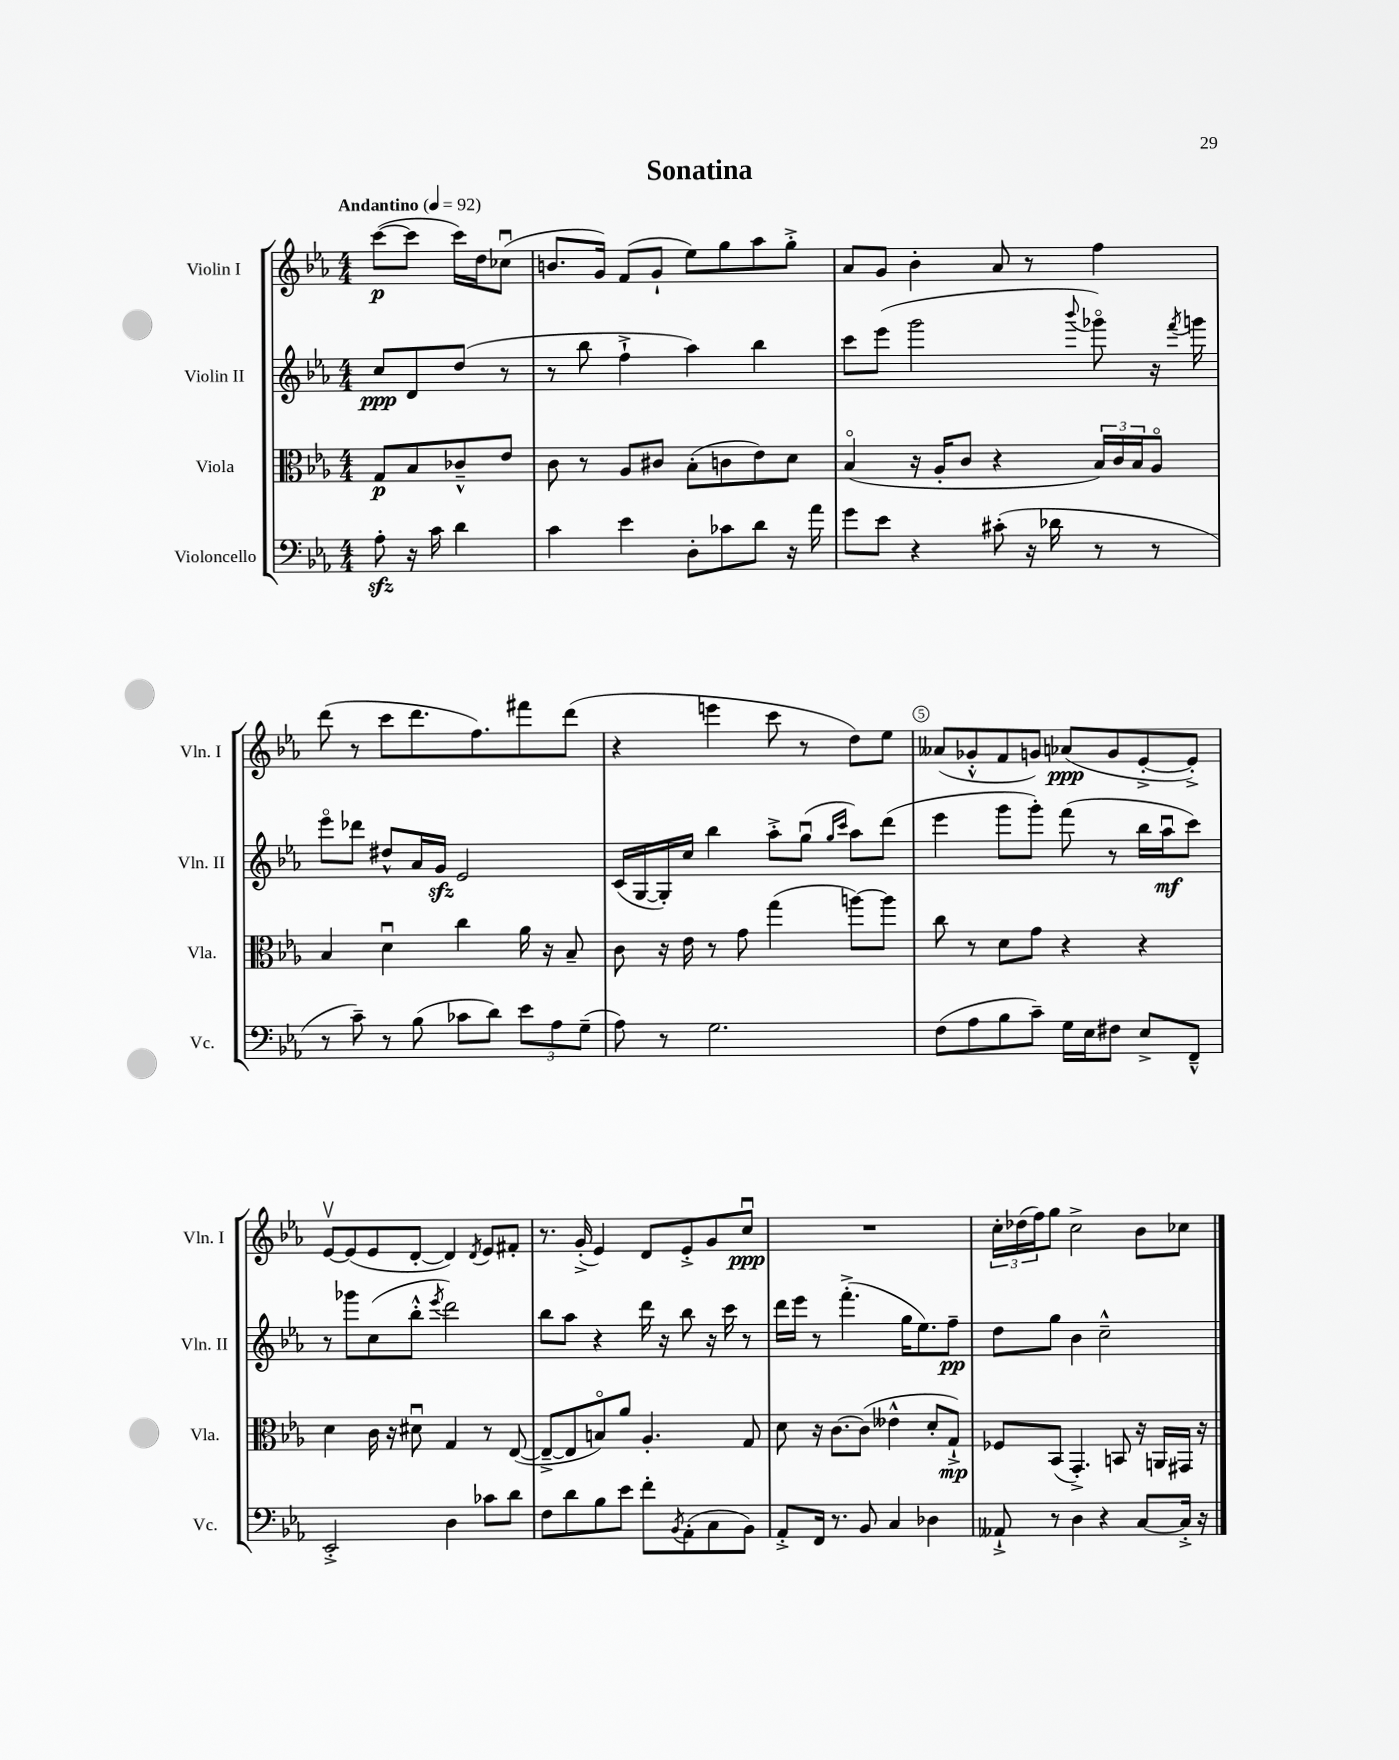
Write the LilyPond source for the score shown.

\header { title = "Sonatina" }
<<
\new StaffGroup <<
\new Staff = "s0" \with { instrumentName = "Violin I" shortInstrumentName = "Vln. I" } {
    \clef treble \key ees \major \numericTimeSignature \time 4/4 \partial 2 \tempo "Andantino" 4 = 92
    c'''8~\p( c'''8 c'''16) d''16 ces''8\downbow( |
    b'8. g'16) f'8( g'8-! ees''8) g''8 aes''8 g''8-.-> |
    aes'8 g'8 bes'4-. aes'8 r8 f''4 |
    d'''8( r8 c'''8 d'''8. f''8.) fis'''8 d'''8( |
    r4 e'''4 c'''8 r8 d''8) ees''8 |
    aeses'8( ges'8-.-^ f'8 g'8) aes'8\ppp( g'8 ees'8~-.-> ees'8-.->) |
    ees'8~\upbow ees'8( ees'8 d'8~-. d'4) \acciaccatura { d'8 } ees'8 fis'8-. |
    r8. g'16-.->( ees'4) d'8 ees'8-.-> g'8 c''8\downbow\ppp |
    R1 |
    \tuplet 3/2 { c''16-. des''16( f''16) } g''8 c''2-> bes'8 ces''8 \bar "|." |
}
\new Staff = "s1" \with { instrumentName = "Violin II" shortInstrumentName = "Vln. II" } {
    \clef treble \key ees \major \numericTimeSignature \time 4/4 \partial 2
    c''8\ppp d'8 d''8( r8 |
    r8 bes''8 f''4-!-> aes''4) bes''4 |
    c'''8 ees'''8( g'''2 \appoggiatura { bes'''8 } ges'''8\flageolet) r16 \acciaccatura { f'''8 } g'''16 |
    ees'''8\flageolet des'''8 dis''8-^ aes'16 g'16\sfz ees'2 |
    c'16( g16~ g16-.) c''16 bes''4 aes''8-.-> g''8\downbow( \grace { g''16 c'''16 } aes''8) d'''8( |
    ees'''4 g'''8 g'''8-.) f'''8( r8 bes''16 aes''16\downbow\mf c'''8) |
    r8 ges'''8 c''8( bes''8-.-^ \acciaccatura { ees'''8 } d'''2) |
    bes''8 aes''8 r4 d'''16 r16 bes''8 r16 c'''16 r8 |
    d'''16 ees'''16 r8 f'''4.-.->( g''16 ees''8.) f''8--\pp |
    d''8 g''8 bes'4 c''2---^ \bar "|." |
}
\new Staff = "s2" \with { instrumentName = "Viola" shortInstrumentName = "Vla." } {
    \clef alto \key ees \major \numericTimeSignature \time 4/4 \partial 2
    g8\p bes8 ces'8---^ ees'8 |
    c'8 r8 aes8 cis'8 bes8-.( c'8 ees'8) d'8 |
    bes4\flageolet( r16 aes16-. c'8 r4 \tuplet 3/2 { bes16) c'16 bes16 } aes8\flageolet |
    bes4 d'4\downbow c''4 aes'16 r16 bes8-- |
    c'8 r16 ees'16 r8 g'8 g''4( a''8~) a''8 |
    c''8 r8 d'8 g'8 r4 r4 |
    d'4 c'16 r16 dis'8\downbow g4 r8 ees8~( |
    ees8~---> ees8 b8\flageolet) aes'8 aes4.-. g8 |
    d'8 r16 c'8.~ c'8( eeses'4-^ d'8-. g8-!->\mp) |
    fes8 bes,8( g,4.-.->) b,8 r16 a,16 gis,16 r16 \bar "|." |
}
\new Staff = "s3" \with { instrumentName = "Violoncello" shortInstrumentName = "Vc." } {
    \clef bass \key ees \major \numericTimeSignature \time 4/4 \partial 2
    aes8-.\sfz r16 c'16 d'4 |
    c'4 ees'4 d8-. ces'8 d'8 r16 aes'16 |
    g'8 ees'8 r4 cis'8-.( r16 des'16 r8 r8 |
    r8 c'8--) r8 bes8( ces'8 d'8) \tuplet 3/2 { ees'8 aes8 g8--( } |
    aes8) r8 g2. |
    f8( aes8 bes8 c'8--) g16 ees16 fis8 ees8-> f,8---^ |
    ees,2-.-> d4 ces'8 d'8 |
    f8 d'8 bes8 ees'8 f'8-. \acciaccatura { bes,8 } aes,8-.( c8 bes,8) |
    aes,8-.-> f,16 r8. bes,8 c4 des4 |
    aeses,8-!-> r8 d4 r4 c8~ c16-.-> r16 \bar "|." |
}
>>
>>
\layout { \context { \Score \override BarNumber.break-visibility = ##(#f #t #t) barNumberVisibility = #(every-nth-bar-number-visible 5) \override BarNumber.stencil = #(make-stencil-circler 0.1 0.3 ly:text-interface::print) } }
